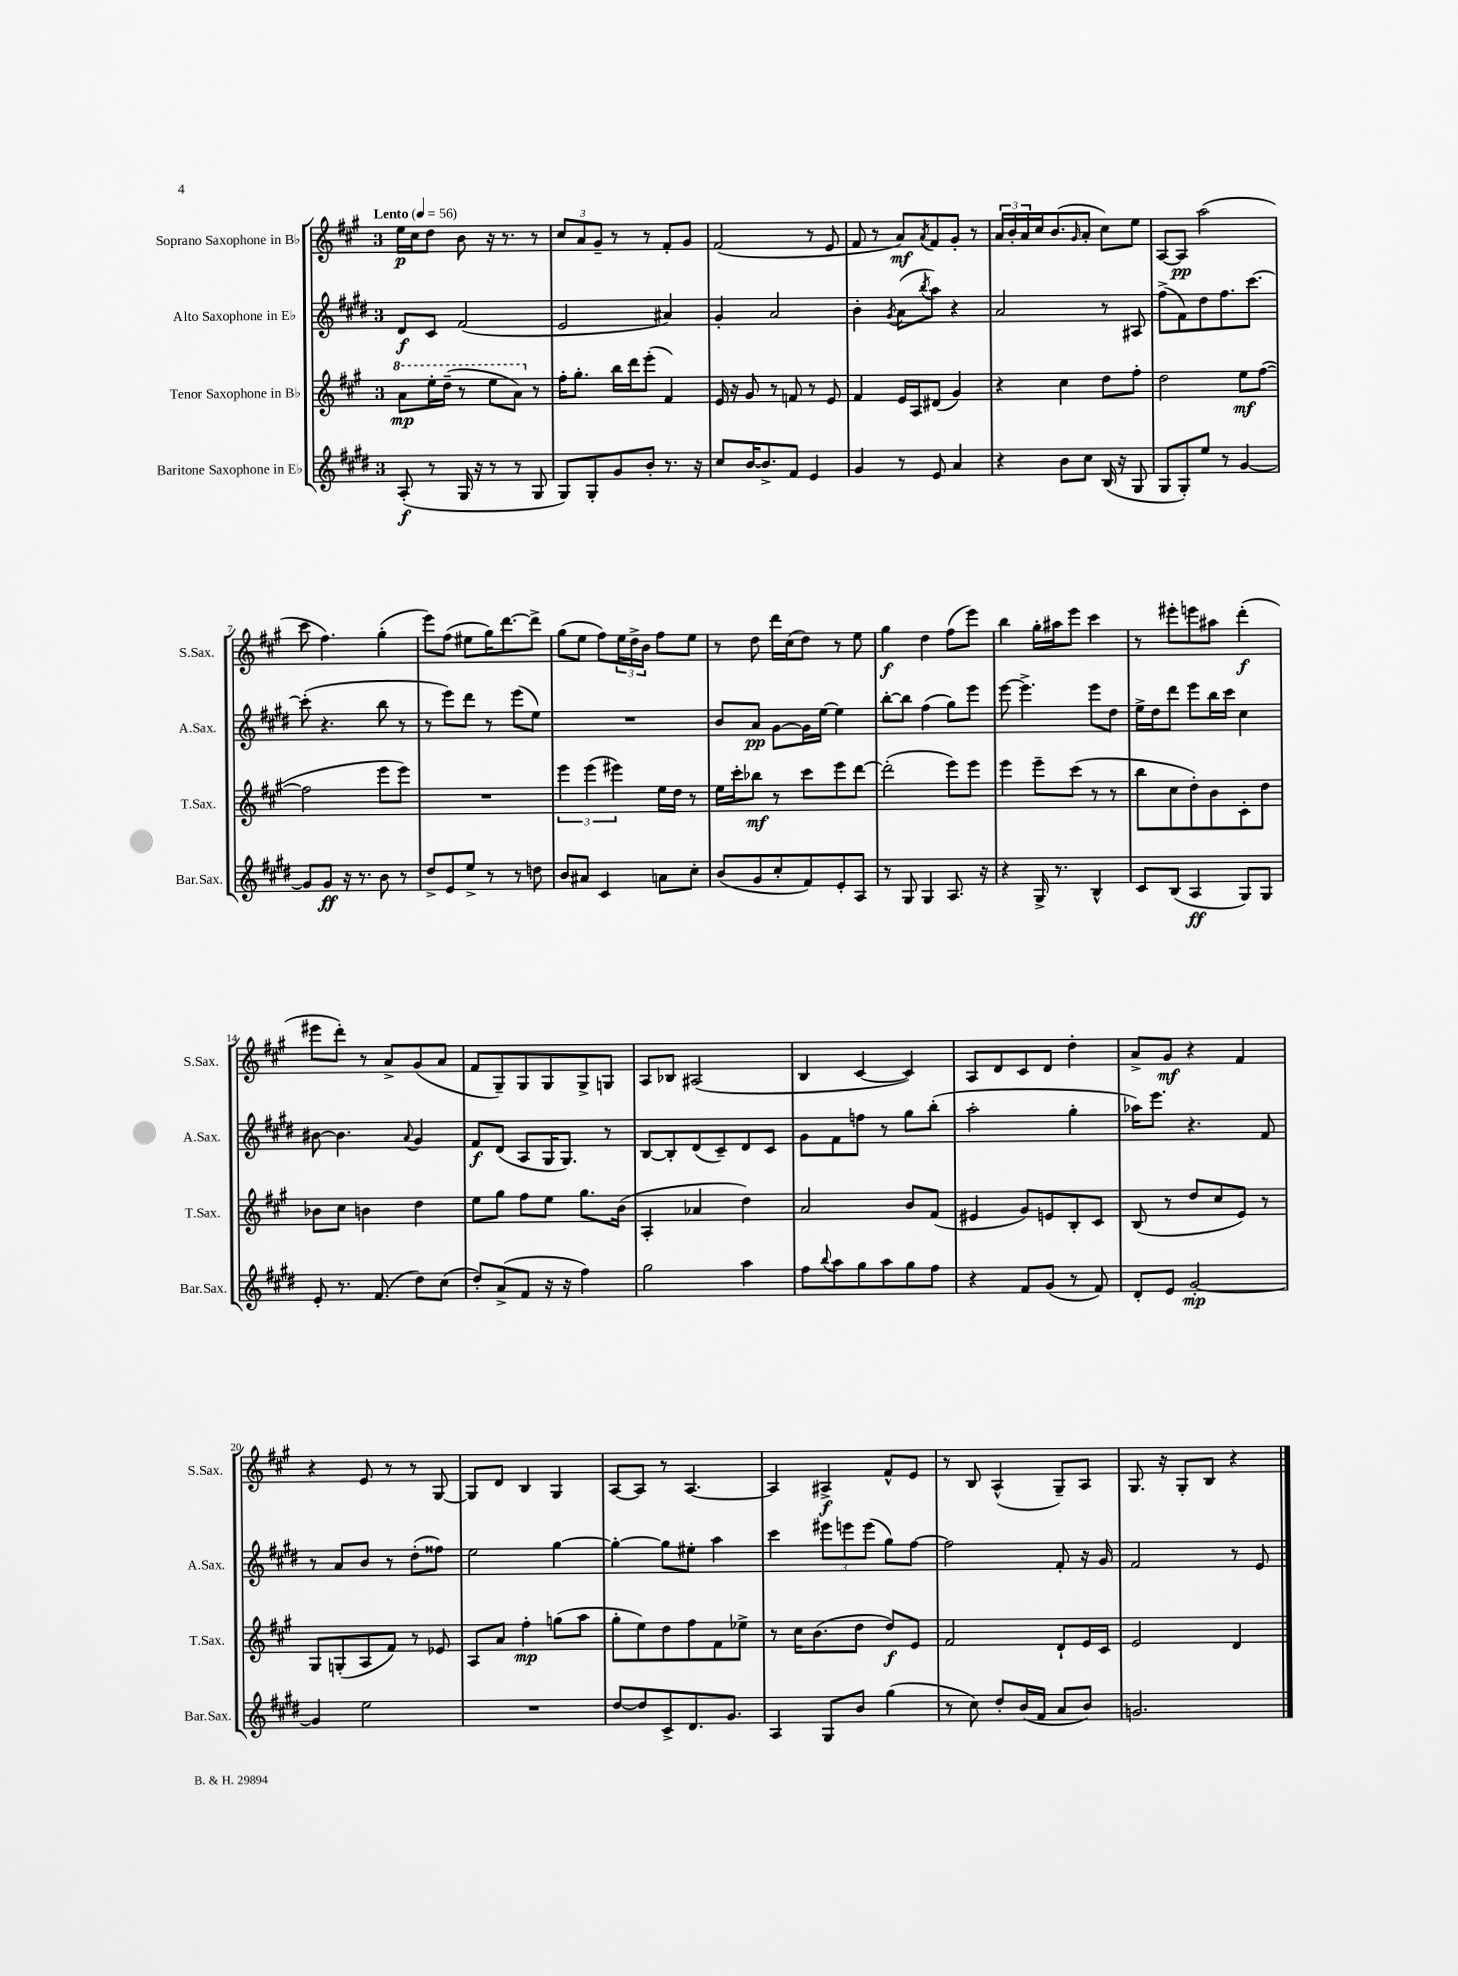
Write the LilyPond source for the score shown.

<<
\new StaffGroup <<
\new Staff = "s0" \with { instrumentName = "Soprano Saxophone in Bb" shortInstrumentName = "S.Sax." } {
    \clef treble \key a \major \once \override Staff.TimeSignature.style = #'single-digit \time 3/4 \tempo "Lento" 4 = 56
    e''16\p cis''16 d''8 b'8 r16 r8. r8 |
    \tuplet 3/2 { cis''8 a'8 gis'8-- } r8 r8 fis'8-. gis'8 |
    fis'2( r8 e'8 |
    fis'8 r8 a'8\mf) \acciaccatura { a'8 } fis'8 gis'8-. r8 |
    \tuplet 3/2 { a'16 b'16-. a'16 } cis''16 b'8.( \grace { gis'16 } a'8-. cis''8) e''8 |
    a8~ a8\pp a''2( |
    cis'''8 fis''4.) gis''4-.( |
    e'''8) fis''8( eis''8 gis''16) d'''8.~ d'''8-> |
    gis''8( e''8 fis''8) \tuplet 3/2 { e''16 d''16-> b'16 } fis''8 e''8 |
    r8 d''8 d'''16 cis''16( d''8) r8 e''8 |
    gis''4\f d''4 fis''8( e'''8) |
    b''4 gis''16-. ais''16 e'''8 cis'''4 |
    r8 eis'''8-. e'''8 ais''8 d'''4-.\f( |
    eis'''8 d'''8-.) r8 a'8-> gis'8( a'8 |
    fis'8 gis8--) gis8 gis8 gis8-> g8 |
    a8 bes8 ais2( |
    b4 cis'4~ cis'4) |
    a8 d'8 cis'8 d'8 d''4-. |
    a'8-> gis'8\mf r4 fis'4 |
    r4 e'8 r8 r8 gis8~ |
    gis8 d'8 b4 gis4 |
    a8~ a8 r8 a4.~ |
    a4 ais4->\f fis'8-^ e'8 |
    r8 b8 a4-^( gis8--) a8 |
    gis8. r16 gis8-. b8 r4 \bar "|." |
}
\new Staff = "s1" \with { instrumentName = "Alto Saxophone in Eb" shortInstrumentName = "A.Sax." } {
    \clef treble \key e \major \once \override Staff.TimeSignature.style = #'single-digit \time 3/4
    dis'8\f cis'8 fis'2( |
    e'2 ais'4) |
    gis'4-. a'2 |
    b'4-. \acciaccatura { gis'8 } a'8( \acciaccatura { b''8 } a''8) r4 |
    a'2 r8 ais8 |
    fis''8->( fis'8) dis''8 fis''8. cis'''8.~ |
    cis'''8-.( r4. b''8 r8 |
    r8 e'''8) dis'''8 r8 e'''8( e''8) |
    R2. |
    b'8 a'8\pp gis'8~ gis'16 e''16~ e''4 |
    b''8~-. b''8 fis''4( gis''8) e'''8 |
    e'''8~ e'''4.-> e'''8 dis''8 |
    e''16-> dis''16 dis'''8 e'''8 b''16 cis'''16 cis''4 |
    bis'8~ bis'4. \appoggiatura { a'8 } gis'4 |
    fis'8\f dis'8( a8 gis16 gis8.) r8 |
    b8~ b8-. dis'8( cis'8--) dis'8 cis'8 |
    gis'8 fis'8 f''8 r8 gis''8 b''8-.( |
    a''2-. gis''4-. |
    aes''16) e'''8. r4. fis'8 |
    r8 a'8 b'8 r8 dis''8-.( fisis''8) |
    e''2 gis''4~ |
    gis''4~-. gis''8 eis''8-. a''4 |
    cis'''4 \tuplet 3/2 { eis'''8 e'''8 e'''8( } gis''8) fis''8~ |
    fis''2 fis'8-. r16 gis'16 |
    fis'2 r8 e'8 \bar "|." |
}
\new Staff = "s2" \with { instrumentName = "Tenor Saxophone in Bb" shortInstrumentName = "T.Sax." } {
    \clef treble \key a \major \once \override Staff.TimeSignature.style = #'single-digit \time 3/4
    \ottava #1 a''8\mp e'''16-. d'''16--( r8 e'''8 a''8) \ottava #0 r8 |
    fis''16-. gis''8.-. b''16 d'''16 e'''8-.( fis'4) |
    e'16 r16 gis'8 r8 f'8 r8 e'8 |
    fis'4 e'16 a16 dis'8( gis'4) |
    r4 cis''4 d''8 fis''8-. |
    d''2 e''8\mf fis''8~( |
    fis''2 e'''8 e'''8) |
    R2. |
    \tuplet 3/2 { e'''4 e'''4( eis'''4) } e''16 d''16 r8 |
    e''16 cis'''16-. bes''8\mf r8 cis'''8 e'''8 d'''8~ |
    d'''2-.( e'''8) e'''8 |
    e'''4 e'''8-- cis'''8( r8 r8 |
    b''8 cis''8 d''8-.) b'8 cis'8-. d''8 |
    bes'8 cis''8 b'4 d''4 |
    e''8 gis''8 fis''8 e''8 gis''8. b'16( |
    a4-. aes'4 d''4) |
    a'2 b'8 fis'8( |
    eis'4 gis'8) e'8 b8-. cis'8 |
    b8( r8 d''8 cis''8 e'8) r8 |
    gis8 g8-.( a8 fis'8) r8 ees'8 |
    a8 a'8 fis''4-.\mp g''8( a''8 |
    gis''8-. e''8) d''8 fis''8 fis'8 ees''8-> |
    r8 cis''16 b'8.( d''8 d''8\f) e'8 |
    fis'2 d'8-! e'16 cis'16 |
    e'2 d'4 \bar "|." |
}
\new Staff = "s3" \with { instrumentName = "Baritone Saxophone in Eb" shortInstrumentName = "Bar.Sax." } {
    \clef treble \key e \major \once \override Staff.TimeSignature.style = #'single-digit \time 3/4
    a8-.\f( r8 gis16 r16 r8 r8 gis8 |
    gis8) gis8-. gis'8 b'8-. r8. r16 |
    cis''8 b'16~ b'8.-> fis'8 e'4 |
    gis'4 r8 e'8 a'4 |
    r4 b'8 cis''8 b16( r16 gis8 |
    gis8 gis8-.) e''8 r8 gis'4~ |
    gis'8 gis'8\ff r16 r8. b'8 r8 |
    dis''8-> e'8 e''8-> r8 r8 d''8 |
    b'8 ais'8 cis'4 a'8 cis''8-. |
    b'8( gis'8 cis''8-. fis'8) e'8-. a8 |
    r8 gis8 gis4 a8. r16 |
    r4 gis16-> r8. b4-^ |
    cis'8 b8( a4\ff gis8) gis8 |
    e'8-. r8. fis'8.( dis''8) cis''8( |
    dis''8-.) a'8->( fis'8 r16 r16 fis''4) |
    gis''2 a''4 |
    fis''8 \appoggiatura { b''8 } a''8 gis''8 a''8 gis''8 fis''8 |
    r4 fis'8 gis'8( r8 fis'8) |
    dis'8-. e'8 gis'2~-.\mp |
    gis'4 e''2 |
    R2. |
    dis''8~ dis''8 cis'8-> dis'8. gis'8. |
    a4 gis8 b'8 gis''4( |
    r8 cis''8) dis''8-. b'16( fis'16 a'8 b'8) |
    g'2. \bar "|." |
}
>>
>>
